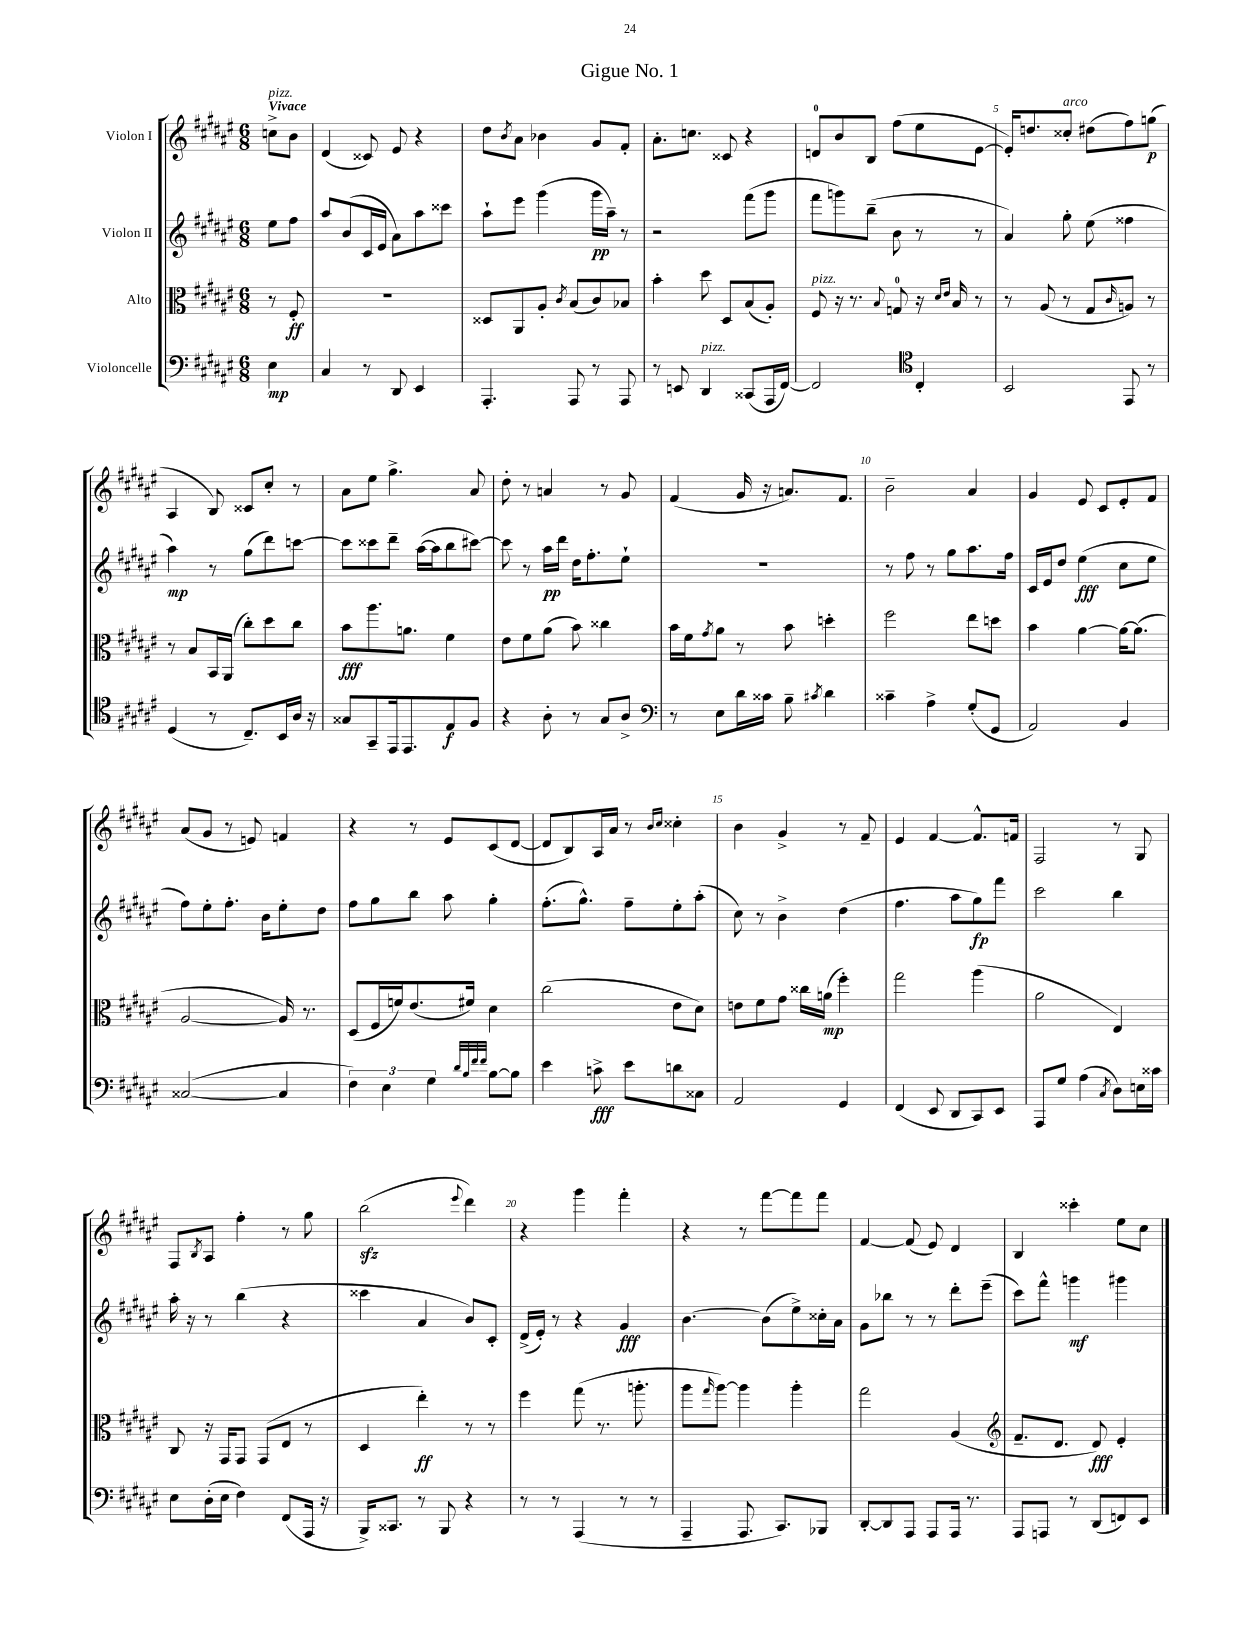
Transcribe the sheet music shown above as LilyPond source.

\header { title = "Gigue No. 1" }
<<
\new StaffGroup <<
\new Staff = "s0" \with { instrumentName = "Violon I" } {
    \clef treble \key fis \major \numericTimeSignature \time 6/8 \partial 4 \tempo "Vivace"
    c''8->^\markup { \italic "pizz." } b'8 |
    dis'4( cisis'8) eis'8 r4 |
    dis''8 \acciaccatura { b'8 } ais'8 bes'4 gis'8 fis'8-. |
    ais'8.-. c''8. cisis'8 r4 |
    d'8-0 b'8 b8 fis''8( eis''8 eis'8~ |
    eis'16-.) d''8. cisis''8-.^\markup { \italic "arco" } dis''8( fis''8) g''8\p( |
    ais4 b8) cisis'8 cis''8-. r8 |
    ais'8 eis''8 gis''4.-> ais'8 |
    dis''8-. r8 a'4 r8 gis'8 |
    fis'4( gis'16 r16 a'8.) fis'8. |
    b'2-- ais'4 |
    gis'4 eis'8 cis'8 eis'8-. fis'8 |
    ais'8( gis'8 r8 e'8) f'4 |
    r4 r8 eis'8 cis'8( dis'8~ |
    dis'8 b8) ais16 ais'16 r8 \grace { b'16 cis''16 } cisis''4-. |
    b'4 gis'4-> r8 fis'8-- |
    eis'4 fis'4~ fis'8.-^ f'16 |
    fis2 r8 gis8 |
    fis8 \acciaccatura { b8 } ais8 fis''4-. r8 gis''8 |
    b''2\sfz( \appoggiatura { eis'''8 } dis'''4) |
    r4 gis'''4 fis'''4-. |
    r4 r8 fis'''8~ fis'''8 fis'''8 |
    fis'4~ fis'8( eis'8) dis'4 |
    b4 cisis'''4-. eis''8 cis''8 \bar "|." |
}
\new Staff = "s1" \with { instrumentName = "Violon II" } {
    \clef treble \key fis \major \numericTimeSignature \time 6/8 \partial 4
    eis''8 fis''8 |
    ais''8 b'8( cis'16 eis'16 ais'8) ais''8 cisis'''8 |
    ais''8-! eis'''8 gis'''4( gis'''16\pp ais''16--) r8 |
    r2 fis'''8( gis'''8 |
    fis'''8 g'''8) b''8--( b'8 r8 r8 |
    ais'4) gis''8-. eis''8( fisis''4 |
    ais''4\mp) r8 gis''8( dis'''8) c'''8~ |
    c'''8 cisis'''8 dis'''8-- ais''16~( ais''16 b''8 cis'''8~) |
    cis'''8 r8 ais''16\pp dis'''16 dis''16 fis''8.-. eis''8-! |
    R2. |
    r8 fis''8 r8 gis''8 ais''8. fis''16 |
    cis'16 eis'16 dis''8 eis''4\fff( cis''8 eis''8 |
    fis''8) eis''8-. fis''8.-. b'16 eis''8-. dis''8 |
    fis''8 gis''8 b''8 ais''8 gis''4-. |
    fis''8.-.( gis''8.-^) fis''8-- eis''8-. ais''8-.( |
    cis''8) r8 b'4-> dis''4( |
    fis''4. ais''8 gis''8\fp) fis'''8 |
    cis'''2 b''4 |
    ais''16-. r16 r8 b''4( r4 |
    cisis'''4 ais'4 b'8) cis'8-. |
    dis'16->( eis'16-.) r8 r4 gis'4\fff |
    b'4.~ b'8( eis''8->) cisis''16-. ais'16 |
    gis'8 bes''8 r8 r8 dis'''8-. eis'''8--( |
    cis'''8) fis'''8-^ g'''4\mf gis'''4 \bar "|." |
}
\new Staff = "s2" \with { instrumentName = "Alto" } {
    \clef alto \key fis \major \numericTimeSignature \time 6/8 \partial 4
    r8 fis8-.\ff |
    R2. |
    disis8 ais,8 ais8-. \acciaccatura { cis'8 } b8( cis'8) bes8 |
    b'4-. dis''8 dis8 b8( ais8-.) |
    fis8^\markup { \italic "pizz." } r16 r8. \appoggiatura { b8 } g8-0 r16 \grace { dis'16 eis'16 } b16 r8 |
    r8 ais8( r8 gis8 \grace { cis'16 } a8) r8 |
    r8 b8 b,16 ais,16( cis''8-.) dis''8 cis''8 |
    b'8\fff ais''8. a'8. fis'4 |
    eis'8 fis'8 ais'8( b'8) cisis''4 |
    b'16 fis'16 \acciaccatura { gis'8 } ais'8 r8 b'8 d''4-. |
    fis''2 eis''8 d''8 |
    b'4 ais'4~ ais'16~ ais'8.( |
    ais2~ ais16) r8. |
    dis8( fis16 f'16) eis'8.( fis'16) dis'4 |
    cis''2( eis'8 dis'8) |
    e'8 fis'8 gis'8 cisis''16 a'16\mp( fis''4-.) |
    gis''2 ais''4( |
    ais'2 eis4) |
    cis8 r16 gis,16 gis,8 gis,8( eis8 r8 |
    dis4 eis''4-.\ff) r8 r8 |
    fis''4 gis''8( r8. a''8.-. |
    ais''8 \grace { gis''16 } ais''8~) ais''4 ais''4-. |
    gis''2 ais4( |
    \clef treble fis'8.-- dis'8. dis'8\fff) eis'4-. \bar "|." |
}
\new Staff = "s3" \with { instrumentName = "Violoncelle" } {
    \clef bass \key fis \major \numericTimeSignature \time 6/8 \partial 4
    eis4\mp |
    cis4 r8 dis,8 eis,4 |
    ais,,4.-. ais,,8 r8 ais,,8 |
    r8 e,8 dis,4^\markup { \italic "pizz." } cisis,8( ais,,16 fis,16~) |
    fis,2 \clef tenor cis4-. |
    b,2 eis,8 r8 |
    dis4( r8 cis8.--) b,16 ais16 r16 |
    gisis8 gis,8-- eis,16 eis,8. eis8\f fis8 |
    r4 ais8-. r8 gis8 ais8-> |
    \clef bass r8 eis8 dis'16 cisis'16 b8-- \acciaccatura { cis'8 } dis'4 |
    cisis'4-- ais4-> gis8-.( gis,8 |
    ais,2) b,4 |
    cisis2~( cisis4 |
    \tuplet 3/2 { fis4) eis4 gis4 } \grace { dis'32 b32 fis'32 fis'32 } b8~ b8 |
    eis'4 c'8->\fff eis'8 d'8 cisis8 |
    ais,2 gis,4 |
    fis,4( eis,8 dis,8 cis,8) eis,8 |
    ais,,8 gis8 ais4( \acciaccatura { cis8 } dis8) e16 cisis'16 |
    eis8 dis16-.( eis16 fis4) fis,8( ais,,16 r16 |
    b,,16->) cisis,8. r8 b,,8 r4 |
    r8 r8 ais,,4( r8 r8 |
    ais,,4-- ais,,8. cis,8.) bes,,8 |
    dis,8~-. dis,8 ais,,8 ais,,8 ais,,16 r8. |
    ais,,8 a,,8 r8 dis,8( f,8) eis,8 \bar "|." |
}
>>
>>
\layout { \context { \Score \override BarNumber.break-visibility = ##(#f #t #t) barNumberVisibility = #(every-nth-bar-number-visible 5) } }
